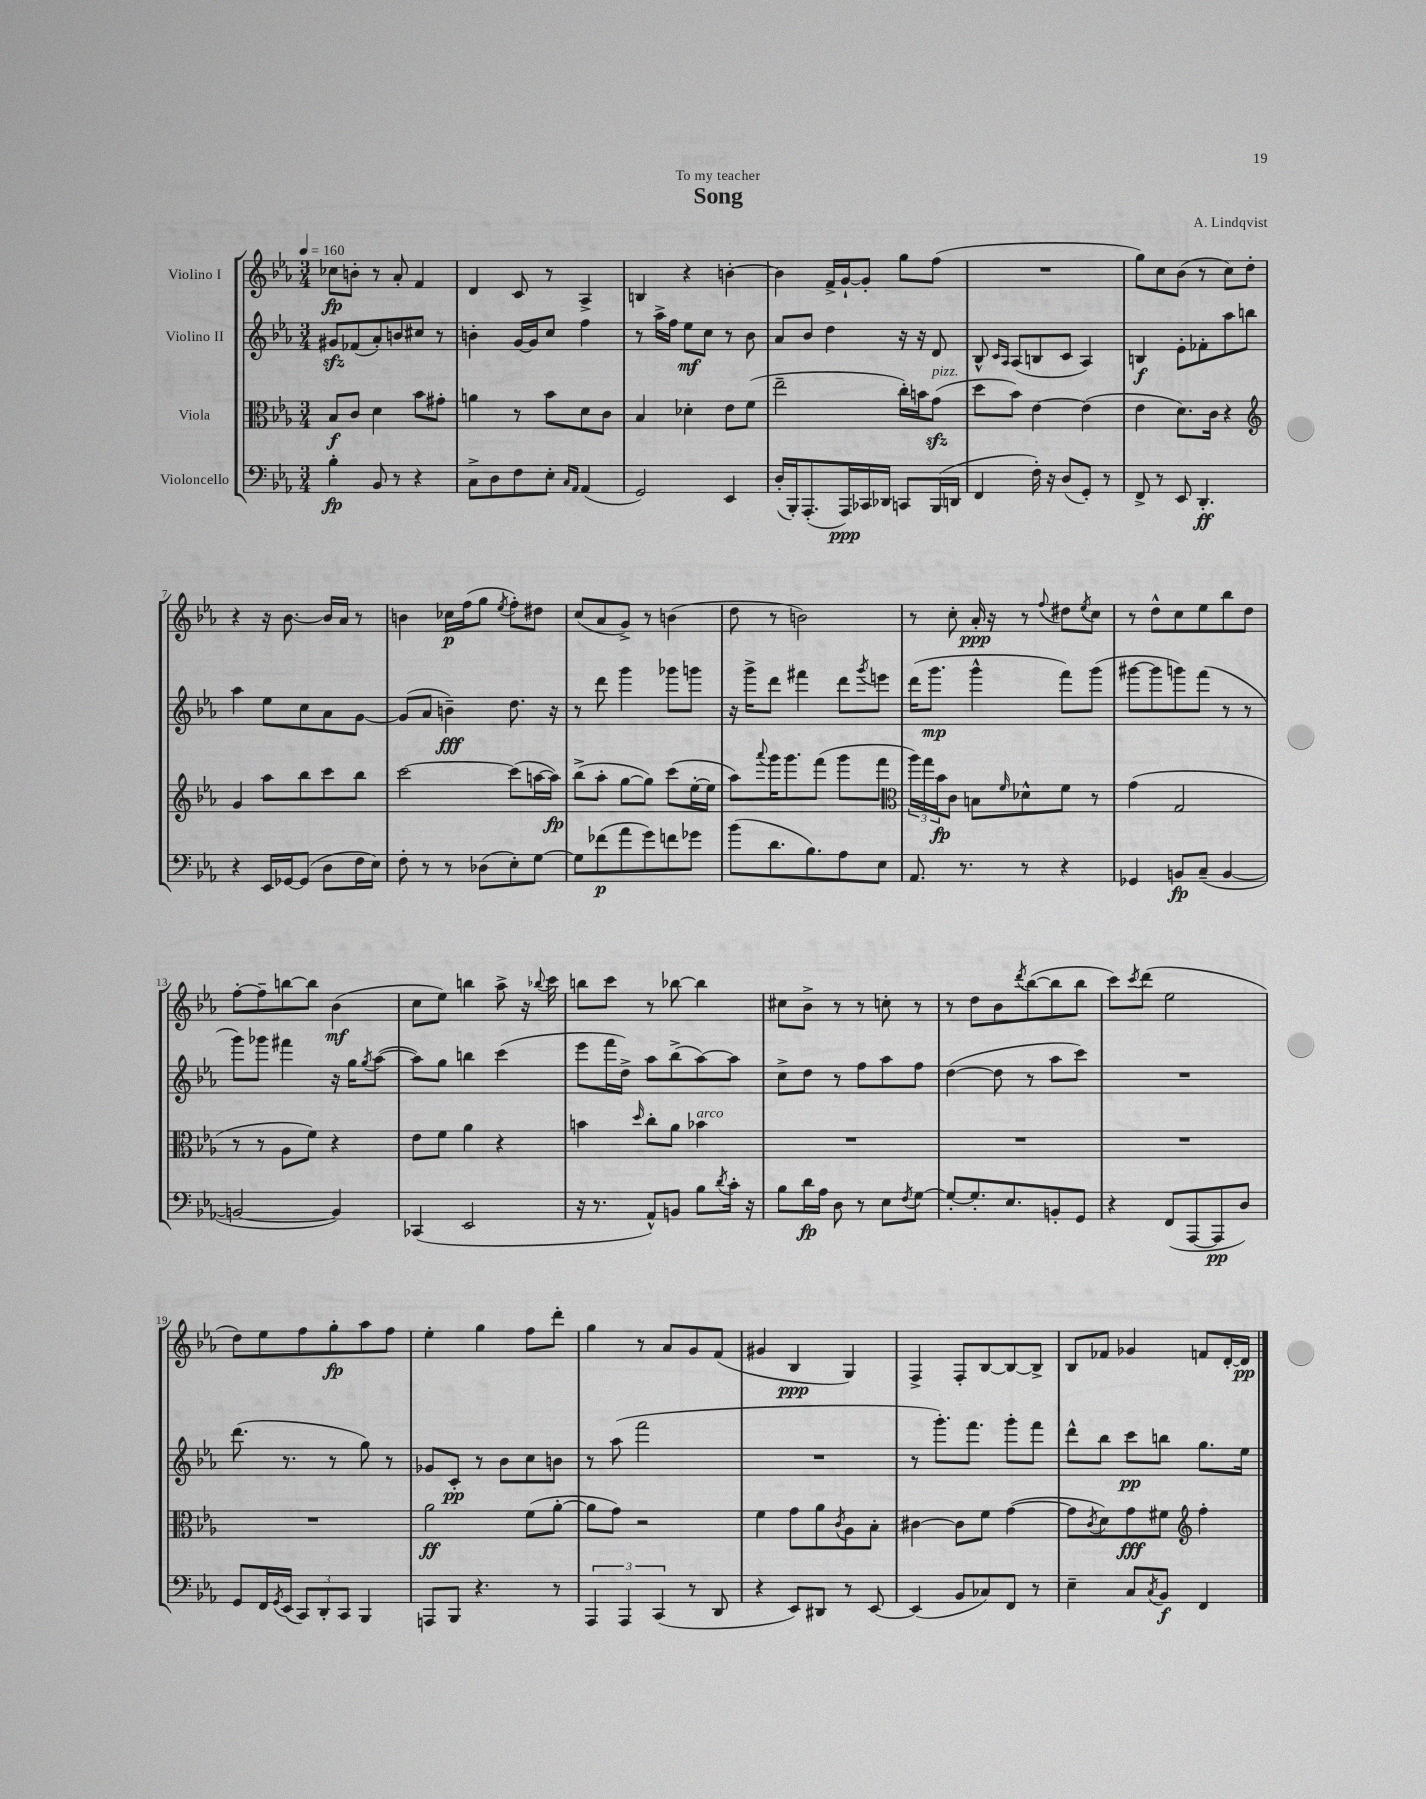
\header { title = "Song" composer = "A. Lindqvist" dedication = "To my teacher" }
<<
\new StaffGroup <<
\new Staff = "s0" \with { instrumentName = "Violino I" } {
    \clef treble \key ees \major \numericTimeSignature \time 3/4 \tempo 4 = 160
    ces''8\fp b'8-. r8 aes'8-. f'4 |
    d'4 c'8 r8 aes4-> |
    b4 r4 b'4~-. |
    b'4 f'16-> g'16~-! g'8-. g''8 f''8( |
    R2. |
    g''8) c''8 bes'8( r8 c''8) d''8-. |
    r4 r16 bes'8.~ bes'16 aes'16 r8 |
    b'4 ces''16\p f''16( g''8 \acciaccatura { ees''8 } f''8-.) dis''8 |
    c''8( aes'8 g'8->) r8 b'4( |
    d''8 r8 b'2) |
    r8 c''8-. aes'16-.\ppp r16 r8 \appoggiatura { f''8 } dis''8 \acciaccatura { ees''8 } c''8 |
    r8 d''8-^ c''8 ees''8 bes''8 d''8 |
    f''8~-. f''8-- b''8~ b''8 bes'4\mf( |
    c''8 ees''8) b''4 aes''8-> r16 \appoggiatura { bes''8 } c'''16 |
    b''8 c'''8 r8 bes''8~ bes''4 |
    cis''8 bes'8-> r8 r8 c''8-. r8 |
    r8 d''8 bes'8 \acciaccatura { d'''8 } bes''8~( bes''8 bes''8 |
    c'''8) \acciaccatura { c'''8 } d'''8( ees''2 |
    d''8) ees''8 f''8 g''8-.\fp aes''8 f''8 |
    ees''4-. g''4 f''8 d'''8-. |
    g''4 r8 aes'8 g'8 f'8( |
    gis'4 bes4\ppp g4) |
    f4-> f8-. bes8~ bes8~ bes8-> |
    bes8 fes'8 ges'4 f'8 d'16~-. d'16\pp \bar "|." |
}
\new Staff = "s1" \with { instrumentName = "Violino II" } {
    \clef treble \key ees \major \numericTimeSignature \time 3/4
    gis'8\sfz fes'8( aes'8-.) b'8 cis''8 r8 |
    b'4-. g'16~ g'16 c''8 f''4 |
    r8 aes''16-> f''16 ees''8\mf c''8 r8 bes'8 |
    aes'8 bes'8 d''4 r16 r16 d'8 |
    bes8-^ \grace { c'16 aes16 } aes8( b8 c'8 aes4) |
    b4\f ees'8-. fes'8-. aes''8 b''8 |
    aes''4 ees''8 c''8 aes'8 g'8~ |
    g'8( aes'8 b'4--\fff) d''8. r16 |
    r8 d'''8 g'''4 ges'''8 g'''8 |
    r16 g'''16-> d'''8 fis'''4 d'''8 \acciaccatura { g'''8 } e'''8 |
    d'''16( g'''8.\mp g'''4-^ f'''8) g'''8( |
    gis'''8~ gis'''8 g'''8) f'''8( r8 r8 |
    g'''8) ges'''8 fis'''4 r16 g''16 \acciaccatura { g''8 } aes''8~( |
    aes''8) g''8 b''4 c'''4( |
    ees'''8 f'''16 d''16->) aes''8 bes''8->( aes''8~) aes''8 |
    c''8-> d''8 r8 f''8 aes''8 f''8 |
    d''4~( d''8 r8 aes''8 c'''8) |
    R2. |
    d'''8.( r8. r8 g''8) r8 |
    ges'8 c'8-.\pp r8 bes'8 c''8 b'8 |
    r8 aes''8( f'''2 |
    R2. |
    r8 g'''8.-.) f'''8. g'''8-. f'''8 |
    d'''8-^ bes''8 c'''8\pp b''8 g''8. ees''16 \bar "|." |
}
\new Staff = "s2" \with { instrumentName = "Viola" } {
    \clef alto \key ees \major \numericTimeSignature \time 3/4
    bes8\f c'8 d'4 bes'8 gis'8-. |
    a'4 r8 bes'8 d'8 c'8 |
    bes4 des'4-. ees'8 f'8( |
    ees''2-- c''16-.) b'16 g'8\sfz^\markup { \italic "pizz." }( |
    d''8 bes'8) ees'4~ ees'4( |
    ees'4 d'8.) c'16 r4 |
    \clef treble g'4 aes''8 bes''8 c'''8 bes''8 |
    c'''2~ c'''8( a''16~ a''16\fp) |
    bes''8->( aes''8-. g''8~ g''8) c'''8( ees''16~-. ees''16 |
    aes''8) \appoggiatura { aes'''8 } g'''16 g'''8. f'''8( g'''8 f'''8 |
    \clef alto \tuplet 3/2 { aes''16) g''16 bes'16\fp } c'8 b8 \grace { f'16 } des'8-^ f'8 r8 |
    g'4( g2 |
    r8 r8 aes8 f'8) r4 |
    ees'8 f'8 aes'4 r4 |
    b'4 \grace { d''16 } c''8-. aes'8 bes'4^\markup { \italic "arco" } |
    R2. |
    R2. |
    R2. |
    R2. |
    aes'2\ff f'8( aes'8~-. |
    aes'8 g'8) r2 |
    f'4 g'8 aes'8 \acciaccatura { c'8 } aes8 bes8-. |
    cis'4~ cis'8 f'8 g'4~( |
    g'8 \acciaccatura { c'8 } d'8) g'8\fff fis'8 \clef treble f''4-. \bar "|." |
}
\new Staff = "s3" \with { instrumentName = "Violoncello" } {
    \clef bass \key ees \major \numericTimeSignature \time 3/4
    bes4-.\fp bes,8 r8 r4 |
    c8-> d8 f8 ees8-. \grace { c16 aes,16 } aes,4( |
    g,2) ees,4 |
    d16-.( bes,,16-.) aes,,8.-.( aes,,16\ppp) ces,16 des,16 c,8 bes,,16( d,16 |
    f,4 f16-.) r16 d8( g,8-.) r8 |
    f,8-> r8 ees,8 d,4.-.\ff |
    r4 ees,16 ges,16~ ges,8( d8 f16 ees16) |
    f8-. r8 r8 des8( ees8-.) g8~ |
    g8 fes'8\p( aes'8 g'8) f'8 ges'8 |
    bes'8( d'8. bes8.) aes8 ees8 |
    aes,8. r8. r8 r4 |
    ges,4 b,8\fp c8--( b,4~ |
    b,2~ b,4) |
    ces,4( ees,2 |
    r16 r8. aes,8-^) b,8 bes8 \acciaccatura { d'8 } c'16-. r16 |
    bes8 d'16\fp aes16 d8 r8 ees8 \acciaccatura { f8 } g8~ |
    g8~-. g8.-. ees8. b,8-. g,8 |
    r4 f,8( aes,,8~ aes,,8\pp d8) |
    g,8 f,16 \acciaccatura { g,8 } ees,16( \tuplet 3/2 { c,8) d,8-. c,8 } bes,,4 |
    a,,8 bes,,8 r4. r8 |
    \tuplet 3/2 { aes,,4 aes,,4 c,4( } r8 d,8 |
    r4 ees,8) dis,8 r8 ees,8~ |
    ees,4( bes,8 ces8) f,8 r8 |
    ees4-- c8 \acciaccatura { c8 } bes,8\f f,4 \bar "|." |
}
>>
>>
